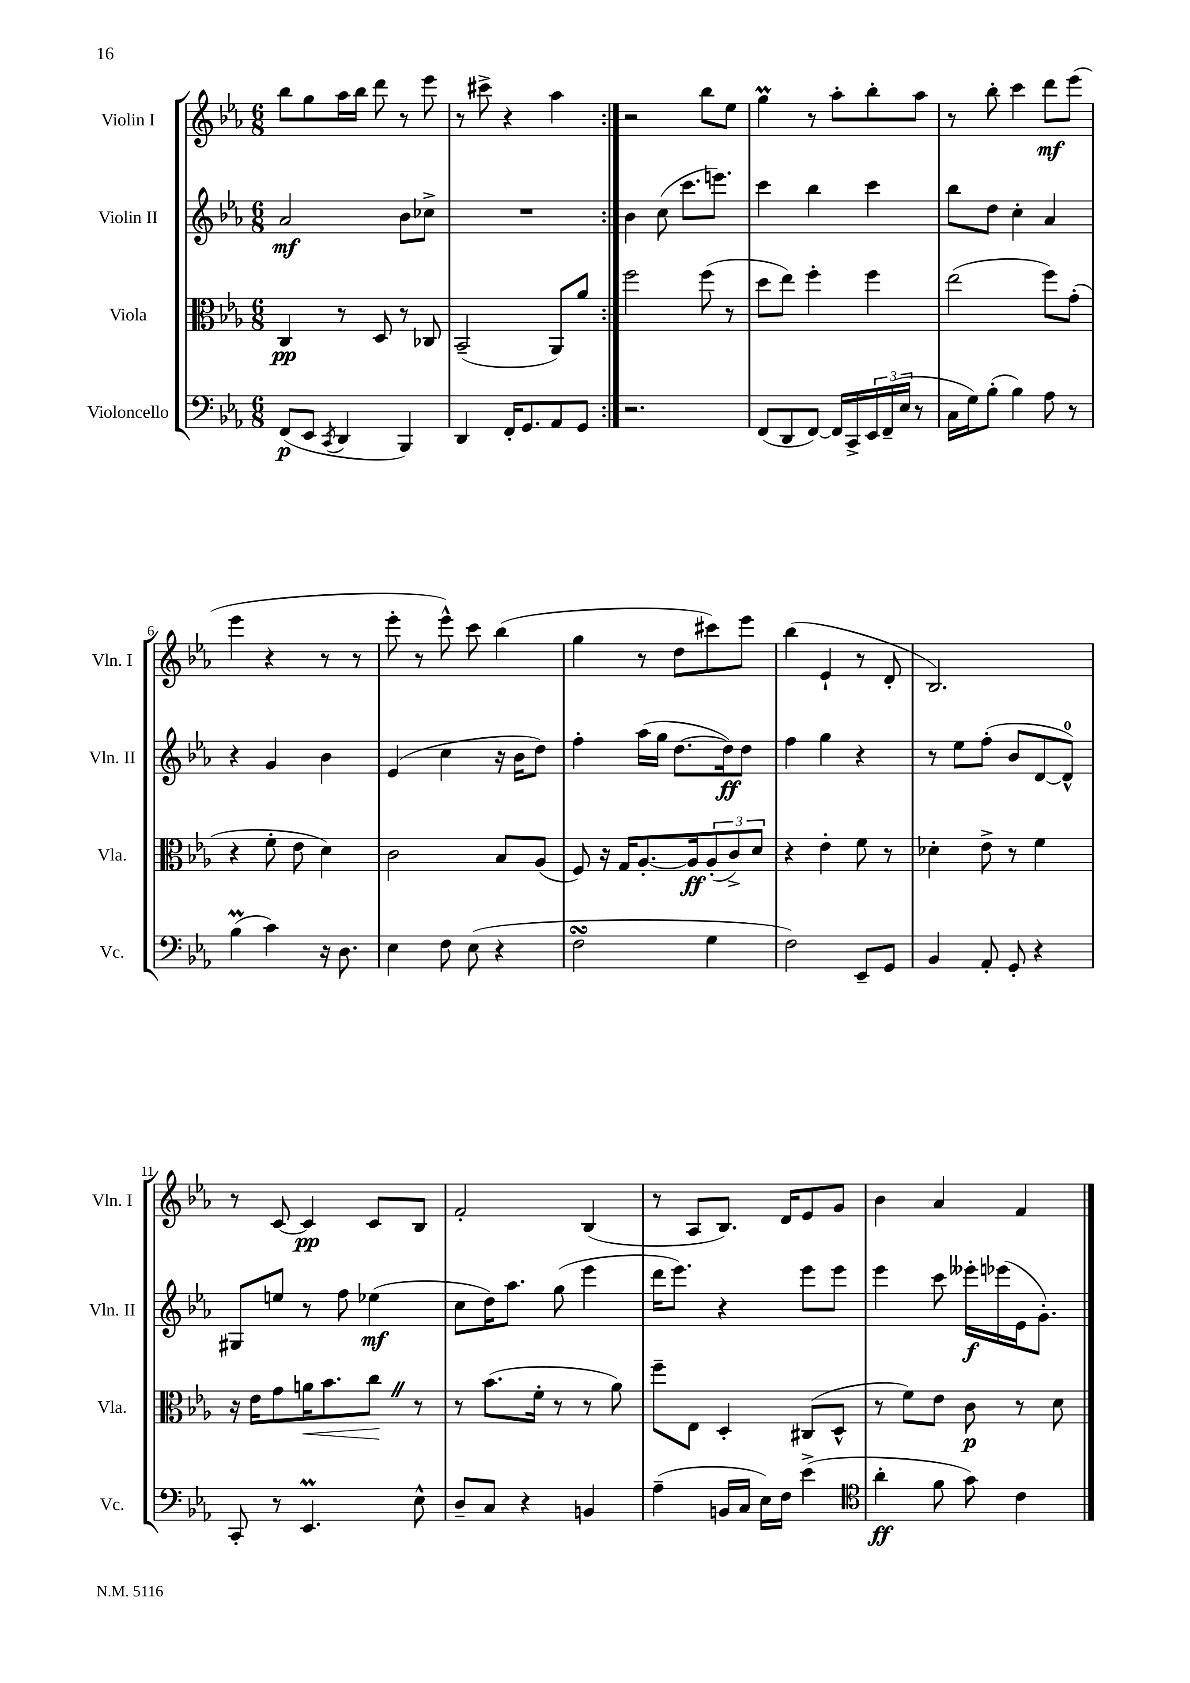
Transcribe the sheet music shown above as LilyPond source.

<<
\new StaffGroup <<
\new Staff = "s0" \with { instrumentName = "Violin I" shortInstrumentName = "Vln. I" } {
    \clef treble \key ees \major \numericTimeSignature \time 6/8
    \repeat volta 2 { bes''8 g''8 aes''16 bes''16 d'''8 r8 ees'''8 |
    r8 cis'''8-> r4 aes''4 | }
    r2 bes''8 ees''8 |
    g''4\prall r8 aes''8-. bes''8-. aes''8 |
    r8 bes''8-. c'''4 d'''8\mf ees'''8( |
    ees'''4 r4 r8 r8 |
    ees'''8-. r8 ees'''8-^) c'''8 bes''4( |
    g''4 r8 d''8 cis'''8) ees'''8 |
    bes''4( ees'4-! r8 d'8-. |
    bes2.) |
    r8 c'8~ c'4\pp c'8 bes8 |
    f'2-. bes4( |
    r8 aes8 bes8.) d'16 ees'8 g'8 |
    bes'4 aes'4 f'4 \bar "|." |
}
\new Staff = "s1" \with { instrumentName = "Violin II" shortInstrumentName = "Vln. II" } {
    \clef treble \key ees \major \numericTimeSignature \time 6/8
    \repeat volta 2 { aes'2\mf bes'8 ces''8-> |
    R2. | }
    bes'4 c''8( c'''8. e'''8.) |
    c'''4 bes''4 c'''4 |
    bes''8 d''8 c''4-. aes'4 |
    r4 g'4 bes'4 |
    ees'4( c''4 r16 bes'16 d''8) |
    f''4-. aes''16( g''16 d''8.~ d''16\ff) d''8 |
    f''4 g''4 r4 |
    r8 ees''8 f''8-.( bes'8 d'8~ d'8-0-^) |
    gis8 e''8 r8 f''8 ees''4\mf( |
    c''8 d''16) aes''8. g''8( ees'''4 |
    d'''16 ees'''8.) r4 ees'''8 ees'''8 |
    ees'''4 c'''8 eeses'''16-.\f ees'''16( ees'16 g'8.-.) \bar "|." |
}
\new Staff = "s2" \with { instrumentName = "Viola" shortInstrumentName = "Vla." } {
    \clef alto \key ees \major \numericTimeSignature \time 6/8
    \repeat volta 2 { c4\pp r8 d8 r8 ces8 |
    bes,2--( aes,8) aes'8 | }
    f''2 f''8( r8 |
    d''8 ees''8) f''4-. f''4 |
    ees''2( f''8) g'8-.( |
    r4 f'8-. ees'8 d'4) |
    c'2 bes8 aes8( |
    f8) r16 g16 aes8.~-. aes16\ff \tuplet 3/2 { aes8-.( c'8->) d'8 } |
    r4 ees'4-. f'8 r8 |
    des'4-. ees'8-> r8 f'4 |
    r16 ees'16 g'8 a'16\< bes'8. c''8\! \once \override BreathingSign.text = \markup { \musicglyph "scripts.caesura.straight" } \breathe r8 |
    r8 bes'8.( f'16-. r8 r8 aes'8) |
    f''8-- ees8 d4-. cis8( d8-^ |
    r8 f'8) ees'8 c'8\p r8 d'8 \bar "|." |
}
\new Staff = "s3" \with { instrumentName = "Violoncello" shortInstrumentName = "Vc." } {
    \clef bass \key ees \major \numericTimeSignature \time 6/8
    \repeat volta 2 { f,8\p( ees,8 \acciaccatura { c,8 } d,4 bes,,4) |
    d,4 f,16-. g,8. aes,8 g,8 | }
    r2. |
    f,8( d,8 f,8~) f,16 c,16-> \tuplet 3/2 { ees,16 f,16--( ees16 } r8 |
    c16 g16) bes8-.( bes4) aes8 r8 |
    bes4\prall( c'4) r16 d8. |
    ees4 f8 ees8( r4 |
    f2\turn g4 |
    f2) ees,8-- g,8 |
    bes,4 aes,8-. g,8-. r4 |
    c,8-. r8 ees,4.\prall ees8-^ |
    d8-- c8 r4 b,4 |
    aes4--( b,16 c16 ees16) f16 ees'4->( |
    \clef tenor aes'4-.\ff f'8 g'8) c'4 \bar "|." |
}
>>
>>
